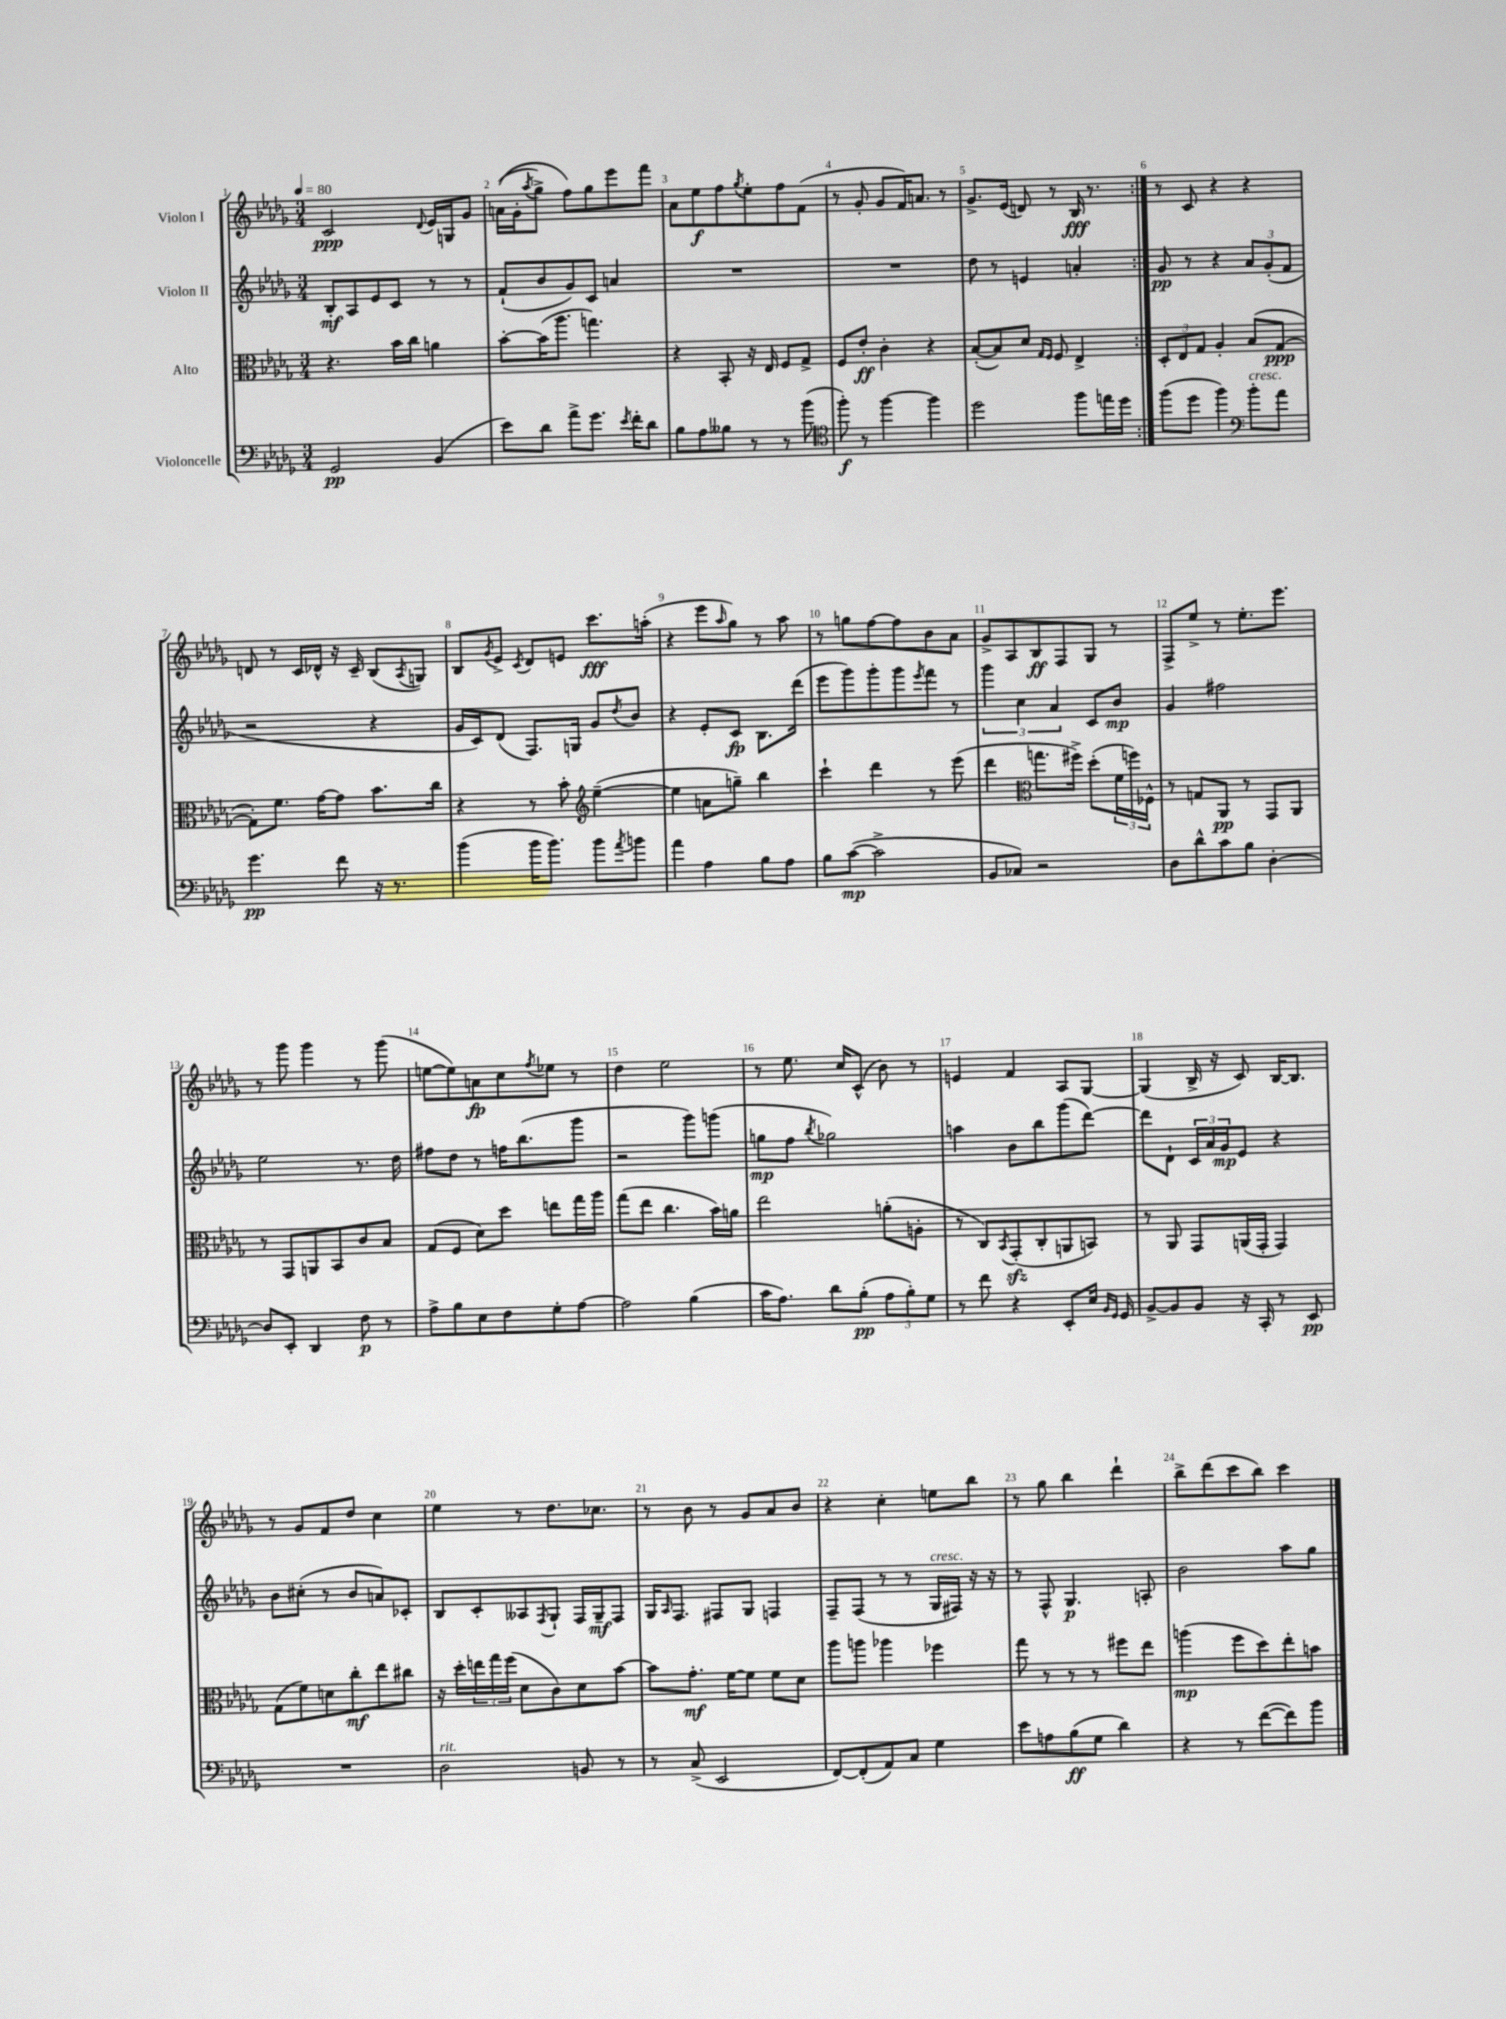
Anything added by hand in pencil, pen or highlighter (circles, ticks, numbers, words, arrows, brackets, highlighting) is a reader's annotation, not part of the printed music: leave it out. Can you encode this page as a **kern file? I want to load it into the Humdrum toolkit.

**kern	**kern	**kern	**kern
*staff4	*staff3	*staff2	*staff1
*clefF4	*clefC3	*clefG2	*clefG2
*k[b-e-a-d-g-]	*k[b-e-a-d-g-]	*k[b-e-a-d-g-]	*k[b-e-a-d-g-]
*M3/4	*M3/4	*M3/4	*M3/4
*MM80	*MM80	*MM80	*MM80
2GG-	4.r	8B-'	2c
.	.	8A-	.
.	.	8e-	.
.	16b-	8c	.
.	16cc	.	.
.	.	.	8qqd-
(4BB-	4a	8r	16e-
.	.	.	16G
.	.	8r	8g-
=	=	=	=
8e-)	[8b-'	(8f`	&((16a
.	.	.	16g-'
.	.	.	8qaa-
8d-	(16b-]	8b-	8gg-^)
.	8.aa-	.	.
8a-^	.	8g-)	8ff&)
8.g-	4.gg)	8c	8gg-
.	.	4a	8eee-
8qe-	.	.	.
16f'	.	.	.
8d-	.	.	8fff
=	=	=	=
8B-	4r	2.r	8a-
8A-	.	.	8ee-
8B--	8BB-'	.	8ff
.	.	.	8qgg-
8r	16r	.	8ee-'
.	16E-	.	.
8r	8F	.	8ff
(8b-	8G-^	.	(8f
=	=	=	=
*clefC4	*	*	*
8ff')	8F	2.r	8r
8r	8e-'	.	8g-'
[4ff	4c'	.	8g-
.	.	.	16f)
.	.	.	8.a
4ff]	4r	.	.
.	.	.	8r
=	=	=	=
2dd-	([8B-'	8dd-	8.g-^
.	8B-])	8r	.
.	.	.	(16e-
.	8d-	4e	8d)
.	16qqG-	.	.
.	16qqF	.	.
.	8F	.	8r
8ff	4E-^	4a'	16B-
.	.	.	8.r
16ee	.	.	.
16dd-	.	.	.
=:|!	=:|!	=:|!	=:|!
(8ff	12D-'	8g-	8r
.	12E-	.	.
8dd-	.	8r	8c
.	12G-	.	.
4ff)	4A-'	4r	4r
*clefF4	*	*	*
8b-'	(8B-	12a-	4r
.	.	(12g-'	.
8a-	[8G-	.	.
.	.	12f	.
=	=	=	=
4.g-	8G-'])	2r	8d
.	8.f	.	8r
.	.	.	16c
.	[16g-	.	16d-^^
8f	8g-]	.	16r
.	.	.	16c~
16r	8.b-	4r	(8B-
8.r	.	.	.
.	.	.	8qA-
.	.	.	8G)
.	16cc	.	.
=	=	=	=
(4b-	4r	16g-	8B-
.	.	16c)	.
.	.	.	8qg-
.	.	(8d-	8e-^
.	.	.	8qc
16b-	8r	8.F)	8d-
8.b-)	.	.	.
.	8b-'	.	8e
.	.	16G	.
*	*clefG2	*	*
8b-	([4ee-~	8g-	8.ccc
8qa-	.	8qdd-	.
8b	.	8b-	.
.	.	.	(16aa'
=	=	=	=
4a-	4ee-]	4r	4r
4A-	8a	8e-'	8eee-
.	.	.	16qqaa-
.	8gg~)	8c	8gg-)
8B-	4bb-	8.B-	8r
8A-	.	.	8aa-
.	.	(16ddd-	.
=	=	=	=
8B-	4ccc`	8eee-	8r
([8c	.	8ggg-)	8gg
2c^]	4ddd-	8ggg-'	[8ff
.	.	8ggg-	8ff]
.	.	8qeee-	.
.	8r	8fff	8b-
.	(8eee-	8r	8a-
=	=	=	=
8BB-	4ddd-	6ggg-	8g-^
8C-)	.	.	8A-
.	.	6cc	.
*	*clefC3	*	*
2r	8.gg	.	8B-
.	.	6a-	.
.	.	.	8F
.	16ff#^)	.	.
.	(8dd-'	8c	8G-
.	24f	8b-	8r
.	24ff)	.	.
.	24F-^^	.	.
=	=	=	=
8D-	8r	4g-	8F^
8d-^^	8G	.	8ee-^
8c	8AA-	2ff#	8r
8B-	8r	.	8.ee-'
[4D-'	8GG-	.	.
.	.	.	8.eee-
.	8AA-	.	.
=	=	=	=
8D-]	8r	2ee-	8r
8EE-'	8GG-	.	8ggg-
4DD-	8AA	.	4ggg-
.	8BB-	.	.
8F	8c	8.r	8r
8r	8B-	.	(8ggg-
.	.	16dd-	.
=	=	=	=
8A-^	(8G-	8ff#	[8ee
8B-	8F	8dd-	8ee])
8E-	8d-)	8r	8a
8F	8dd-	16ff	8cc
.	.	(8.bb-	.
.	.	.	8qff
8G-'	8ee	.	8ee-
[8A-	16gg-	8ggg-	8r
.	16aa-	.	.
=	=	=	=
2A-]	(8gg-	2r	4dd-
.	8ee-	.	.
.	4.cc	.	2ee-
(4B-	.	8ggg-)	.
.	16b-)	(8ggg	.
.	16a	.	.
=	=	=	=
16c	2ee-	8gg	8r
8.A-)	.	.	.
.	.	8ff	8.ee-
.	.	8qbb-	.
8d-	.	2gg-)	.
.	.	.	16cc
(8B-'	.	.	(8c^^
12A-	(8a'	.	8b-)
12B-')	.	.	.
.	8A'	.	8r
12G-	.	.	.
=	=	=	=
8r	8r	4aa	4e
8f	8C)	.	.
.	8qBB-	.	.
4r	(8GG-'	8b-	4f
.	8C'	8bb-	.
8EE-'	8AA	(8ggg-	8A-
16E-	8BB)	[8ddd-)	[8G-
16qqBB-	.	.	.
16qqGG-	.	.	.
16GG-	.	.	.
=	=	=	=
[8BB-^	8r	8ddd-]	(4G-]
8BB-]	8AA-	8d-`	.
8BB-	8GG-	24c	16B-^
.	.	24a-	.
.	.	.	16r
.	.	24g-	.
16r	(16AA	8e-	8c)
16CC'	16GG-'	.	.
8r	4GG-)	4r	[16B-
.	.	.	8.B-]
8EE-	.	.	.
=	=	=	=
2.r	(8G-	8b-	8r
.	8f)	(8cc#'	8g-
.	8d	8r	8f
.	8cc'	8b-	8dd-
.	8ee-	8a)	4cc
.	8cc#	8c-'	.
=	=	=	=
2D-	16r	8B-	4ee-
.	16dd-'	.	.
.	24ee	8c'	.
.	24gg-	.	.
.	(24ff	.	.
.	8d-	8A--	8r
.	.	8qF	.
.	8c)	8G-`	8.dd-
8BB	8d-	16F	.
.	.	16G-~	8.cc-
8r	[8b-	8F	.
=	=	=	=
8r	8b-]	16G-	8r
.	.	16qqA-	.
.	.	8.F	.
(8C^	8.g-'	.	8b-
2EE-	.	8F#	8r
.	[16f	.	.
.	8f]	8G-	8g-
.	8f	4F	8a-
.	8d-	.	8b-
=	=	=	=
[8FF)	8aa-	8F~	4r
(8FF']	8aa	(8F	.
8AA-)	4aa-	8r	4cc'
8C	.	8r	.
4G-	4ff-	16G-	8ee
.	.	16F#)	.
.	.	16r	8bb-
.	.	16r	.
=	=	=	=
8e-	8gg-	8r	8r
8A	8r	8F^^	8gg-
(8B-	8r	4.G-	4bb-
8G-	8r	.	.
4d-)	8ff#	.	4ddd-`
.	8ee-	8A'	.
=	=	=	=
4r	(4aa	2b-	8bb-^
.	.	.	(8ddd-
8r	8ff	.	8ccc
([8f	8dd-)	.	8bb-)
8f])	8ee-'	8aa-	4ccc
8b-	8b	8gg-	.
==	==	==	==
*-	*-	*-	*-
